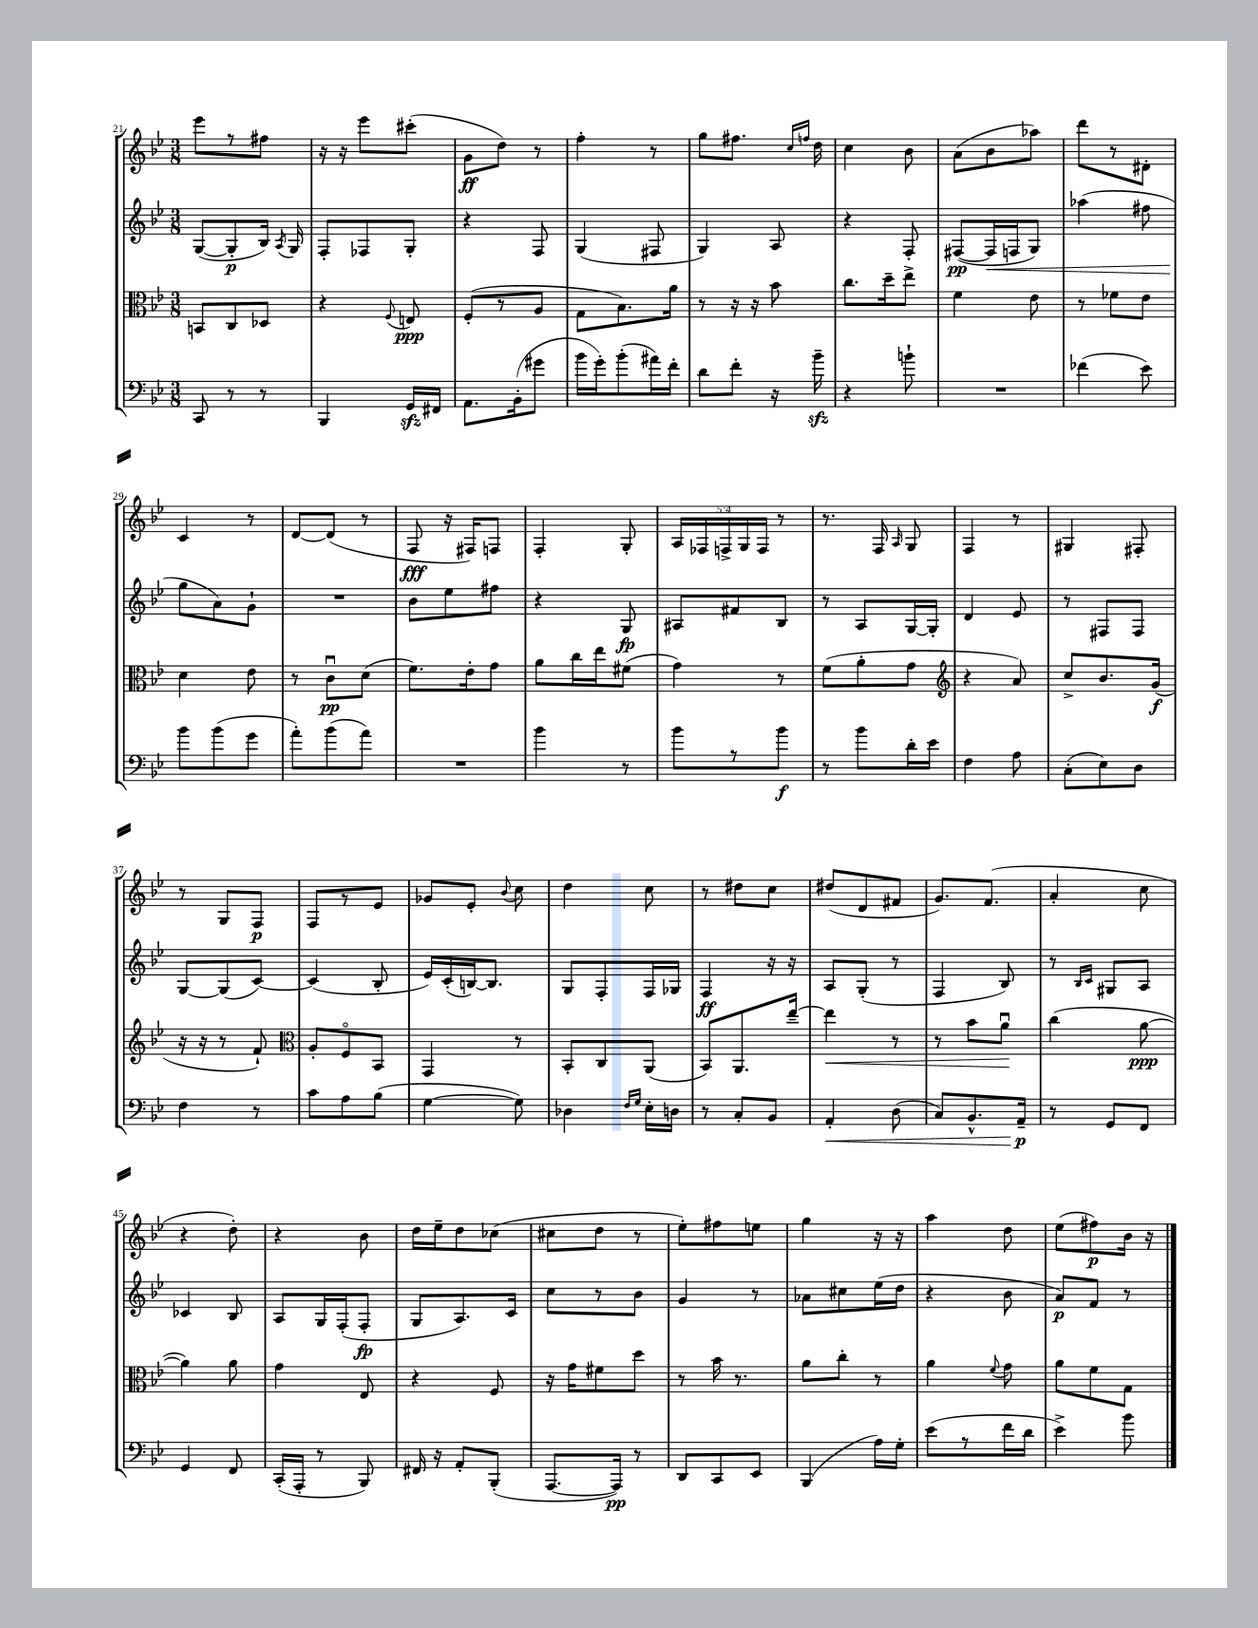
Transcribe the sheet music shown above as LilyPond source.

<<
\new StaffGroup <<
\new Staff = "s0" {
    \clef treble \key bes \major \numericTimeSignature \time 3/8 \override Staff.TupletNumber.text = #tuplet-number::calc-fraction-text
    \autoBeamOff ees'''8[ r8 fis''8] |
    r16 r16 ees'''8[ cis'''8]-.( |
    g'8[\ff d''8]) r8 |
    f''4-. r8 |
    g''8[ fis''8.] \grace { c''16[ f''16] } d''16 |
    c''4 bes'8 |
    a'8[( bes'8 aes''8]) |
    d'''8[ r8 dis'8]-. |
    c'4 r8 |
    d'8[~ d'8]( r8 |
    f8\fff r16 fis16[) f8] |
    f4-. g8-. |
    \tuplet 5/4 { a16[ fes16 f16-> g16 f16] } r8 |
    r8. f16 \grace { a16 } g8 |
    f4 r8 |
    gis4 fis8-. |
    r8 g8[ f8]\p |
    f8[ r8 ees'8] |
    ges'8[ ees'8]-. \appoggiatura { bes'8 } c''8 |
    d''4 c''8 |
    r8 dis''8[ c''8] |
    dis''8[( d'8 fis'8] |
    g'8.[) f'8.]( |
    a'4-. c''8 |
    r4 d''8-.) |
    r4 bes'8 |
    d''16[ ees''16-- d''8 ces''8]( |
    cis''8[ d''8] r8 |
    ees''8[-.) fis''8 e''8] |
    g''4 r16 r16 |
    a''4 d''8 |
    ees''8[( fis''8\p) bes'16] r16 \bar "|." |
}
\new Staff = "s1" {
    \clef treble \key bes \major \numericTimeSignature \time 3/8
    \autoBeamOff g8[~( g8-.\p bes16]) \acciaccatura { a8 } g16 |
    f8[-. fes8 g8]-. |
    r4 f8 |
    g4( fis8 |
    g4) a8 |
    r4 f8-. |
    fis8[~\pp( fis16\< f16 g8]) |
    aes''4( fis''8 |
    g''8[\! a'8) g'8]-! |
    R4. |
    bes'8[ ees''8 fis''8] |
    r4 g8\fp |
    ais8[ fis'8 bes8] |
    r8 a8[ g16~ g16]-. |
    d'4 ees'8 |
    r8 fis8[ fis8] |
    g8[~ g8( c'8]~) |
    c'4( bes8-. |
    ees'16[) c'16-.( b16~) b8.] |
    g8[ f8-. f16 ges16] |
    f4\ff r16 r16 |
    a8[ g8]-.( r8 |
    f4 bes8) |
    r8 \grace { bes16[ c'16] } gis8[ a8] |
    ces'4 bes8 |
    a8[ g16 f16-.( f8]-.\fp |
    g8[ a8.) c'16] |
    c''8[ r8 bes'8] |
    g'4 r8 |
    aes'8[ cis''8 ees''16( d''16] |
    r4 bes'8 |
    a'8[\p) f'8] r8 \bar "|." |
}
\new Staff = "s2" {
    \clef alto \key bes \major \numericTimeSignature \time 3/8
    \autoBeamOff b,8[ c8 des8] |
    r4 \appoggiatura { f8 } e8\ppp |
    f8[-.( r8 a8] |
    g8[ bes8.) a'16] |
    r8 r16 r16 bes'8 |
    c''8.[ d''16-- ees''8]-> |
    f'4 ees'8 |
    r8 fes'8[ ees'8] |
    d'4 ees'8 |
    r8 c'8[\downbow\pp d'8]( |
    f'8.[) ees'16-. g'8] |
    a'8[ c''16 ees''16 fis'8]( |
    g'4) r8 |
    f'8[( a'8-. g'8] |
    \clef treble r4 a'8) |
    c''8[-> bes'8. g'16]\f( |
    r16 r16 r8 f'8-!) |
    \clef alto a8[-. f8\flageolet bes,8] |
    g,4 r8 |
    bes,8[-. c8 a,8]( |
    bes,8[) a,8. ees''16]~-- |
    ees''4\< r8 |
    r8 bes'8[ a'8]\downbow\! |
    c''4( a'8~\ppp |
    a'4) a'8 |
    g'4 ees8 |
    r4 f8 |
    r16 g'16[ fis'8 d''8] |
    r8 bes'16 r8. |
    a'8[ c''8]-. r8 |
    a'4 \appoggiatura { f'8 } g'8 |
    a'8[ f'8 g8] \bar "|." |
}
\new Staff = "s3" {
    \clef bass \key bes \major \numericTimeSignature \time 3/8
    \autoBeamOff c,8 r8 r8 |
    bes,,4 g,16[\sfz fis,16] |
    a,8.[ bes,16-.( gis'8] |
    bes'16[ g'16-.) bes'8-.( ais'16) f'16]-. |
    d'8[ f'8]-. r16 bes'16--\sfz |
    r4 b'8-! |
    R4. |
    fes'4( ees'8) |
    bes'8[ bes'8( g'8] |
    a'8[-.) bes'8( a'8]) |
    R4. |
    bes'4 r8 |
    bes'8[ r8 bes'8]\f |
    r8 bes'8[ d'16-. ees'16] |
    f4 a8 |
    c8[-.( ees8) d8] |
    f4 r8 |
    c'8[ a8 bes8]( |
    g4~ g8) |
    des4 \grace { f16[ g16] } ees16[-. d16] |
    r8 c8[-. bes,8] |
    a,4-.\< d8( |
    c8[) bes,8.-^ a,16]--\p\! |
    r8 g,8[ f,8] |
    g,4 f,8 |
    c,16[-.( a,,16]-. r8 bes,,8) |
    fis,16 r16 a,8[-. bes,,8]-.( |
    a,,8.[~ a,,16]\pp) r8 |
    d,8[ c,8 ees,8] |
    bes,,4( a16[) g16]-. |
    ees'8[( r8 f'16 d'16] |
    ees'4->) bes'8 \bar "|." |
}
>>
>>
\layout { \context { \Score currentBarNumber = #21 } }
